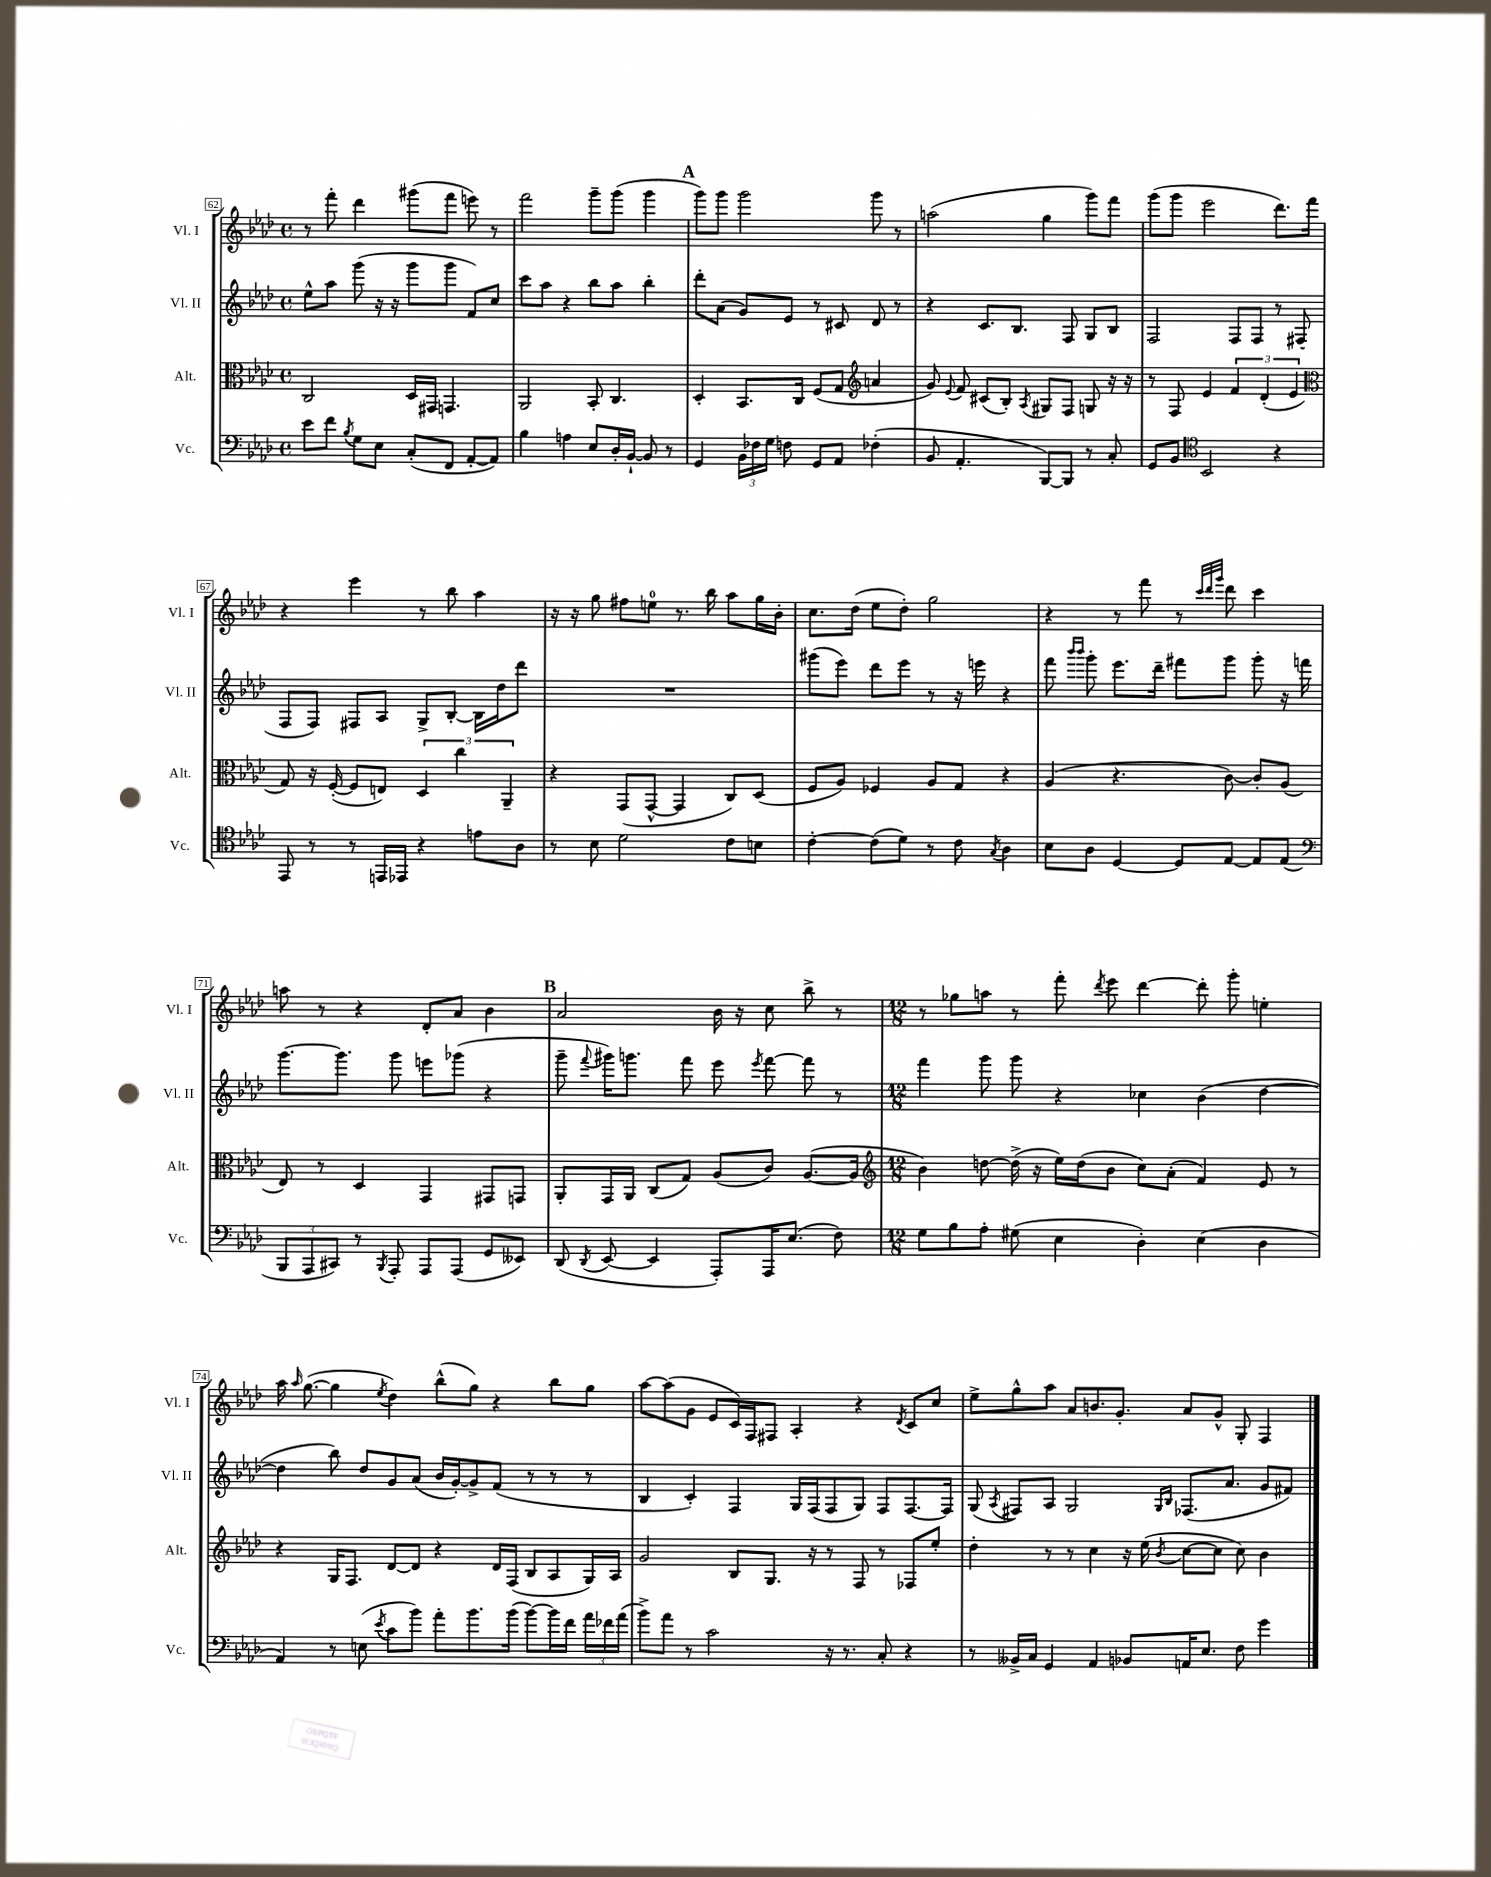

**kern	**kern	**kern	**kern
*part4	*part3	*part2	*part1
*staff4	*staff3	*staff2	*staff1
*I"Vc.	*I"Alt.	*I"Vl. II	*I"Vl. I
*I'Vc.	*I'Alt.	*I'Vl. II	*I'Vl. I
*clefF4	*clefC3	*clefG2	*clefG2
*k[b-e-a-d-]	*k[b-e-a-d-]	*k[b-e-a-d-]	*k[b-e-a-d-]
*M4/4	*M4/4	*M4/4	*M4/4
*met(c)	*met(c)	*met(c)	*met(c)
=62	=62	=62	=62
8e-\L	2C/	8ee-^^\L	8r
8f\J	.	8aa-\J	8fff'\
8qB-/	.	.	.
8G\L	.	(8ggg\	4ddd-\
8E-\J	.	16r	.
.	.	16r	.
(8C'/L	16D-/LL	8ggg\L	(8ggg#X\L
.	16GG#X/JJ	.	.
8FF/J	4.GGn/	8ggg\J	8fff\J
[8AA-'/L	.	8f/L)	8eeen\)
8AA-/J])	.	8cc/J	8r
=63	=63	=63	=63
4B-\	2AA-/	8ccc\L	2fff\
.	.	8aa-\J	.
4An\	.	4r	.
8E-/L	8BB-'/	8bb-\L	8ggg~\L
16D-'/L	4.C/	8aa-\J	(8ggg\J
[16BB-`/JJ	.	.	.
8BB-/]	.	4bb-'\	4ggg\
8r	.	.	.
!!LO:REH:place=s1:t=A
=64	=64	=64	=64
4GG/	4D-'/	8ddd-'\L	8ggg\L)
.	.	(8a-\J	8ggg\J
24BB-\LL	8.BB-/L	8g/L)	2ggg\
24F-X\	.	.	.
24G\JJ	.	.	.
8Fn\	.	8e-/J	.
.	16C/Jk	.	.
8GG/L	(8F/L	8r	.
8AA-/J	8G/J	8c#X/	.
*	*clefG2	*	*
(4F-X'\	4an/	8d-/	8ggg\
.	.	8r	8r
=65	=65	=65	=65
8BB-/	8g/)	4r	(2aan\
.	8qqe-/	.	.
4.AA-'/	8f/	.	.
.	(8c#X/L	8.c/L	.
.	8B-'/J)	.	.
.	.	8.B-/J	.
.	8qA-/	.	.
[8BBB-/L)	8G#X/L	.	4gg\
8BBB-/J]	8F/J	8F/	.
8r	8Gn/	8G/L	8ggg\L)
8C'/	16r	8B-/J	8fff\J
.	16r	.	.
=66	=66	=66	=66
8GG/L	8r	2F/	(8ggg\L
8BB-/J	8F/	.	8ggg\J
*clefC4	*	*	*
2BB-/	4e-/	.	2eee-\
.	6f/	8F/L	.
.	.	8F/J	.
.	(6d-'/	.	.
4r	.	8r	8.ddd-\L)
.	6e-/	.	.
.	.	(8F#X/	.
.	.	.	16fff\Jk
!!LO:LB:g=z
=67	=67	=67	=67
*	*clefC3	*	*
8EE-/	8G/)	8F/L	4r
8r	16r	8F/J)	.
.	([16F'/	.	.
8r	8F/L]	8F#X/L	4eee-\
16EEn/LL	8En/J)	8A-/J	.
16EE-X/JJ	.	.	.
4r	6D-/	8G^/L	8r
.	.	[8B-'/J	8bb-\
.	6cc\	.	.
8en\L	.	16B-\LL]	4aa-\
.	.	16dd-\J	.
.	6AA-~/	.	.
8A-\J	.	8ddd-\J	.
=68	=68	=68	=68
8r	4r	1r	16r
.	.	.	16r
8B-\	.	.	8gg\
2d-\	(8GG/L	.	8ff#X\L
.	[8GG^^/J	.	8een\J
.	4GG/]	.	8.r
.	.	.	16bb-\
8c\L	8C/L)	.	8aa-\L
8Bn\J	(8D-/J	.	16gg\L
.	.	.	16b-'\JJ
=69	=69	=69	=69
[4c'\	8F/L	(8ggg#X\L	8.cc\L
.	8A-/J)	8eee-\J)	.
.	.	.	(16dd-\Jk
(8c\L]	4F-X/	8ddd-\L	8ee-\L
8d-\J)	.	8eee-\J	8dd-'\J)
8r	8A-/L	8r	2gg\
8c\	8G/J	16r	.
.	.	16eeen\	.
8qG/	.	.	.
4A-\	4r	4r	.
=70	=70	=70	=70
8B-\L	(4A-/	8fff\	4r
.	.	16qqbbb-/LL	.
.	.	16qqbbb-/JJ	.
8A-\J	.	8ggg'\	.
[4D-/	4.r	8.eee-\L	8r
.	.	.	8fff\
.	.	16ddd-~\Jk	.
8D-/L]	.	8fff#X\L	8r
.	.	.	32qqccc/LLL
.	.	.	32qqddd-/
.	.	.	32qqggg/JJJ
[8E-/J	[8c\)	8ggg\J	8ddd-\
8E-/L]	8c'/L]	8ggg'\	4ccc\
(8E-/J	(8A-/J	16r	.
.	.	16fffn\	.
!!LO:LB:g=z
=71	=71	=71	=71
*clefF4	*	*	*
12BBB-/L	8E-/)	[8.ggg\L	8aan\
12AAA-/	.	.	.
.	8r	.	8r
12CC#X/J)	.	.	.
.	.	8.ggg\J]	.
8r	4D-/	.	4r
8qBBB-/	.	.	.
8AAA-'/	.	8ggg\	.
8AAA-/L	4GG/	8eeen\L	8d-'/L
(8AAA-/J	.	(8ggg-X\J	8a-/J
8GG/L	8GG#X/L	4r	4b-\
8EE--X/J)	8GGn/J	.	.
!!LO:REH:place=s1:t=B
=72	=72	=72	=72
(8DD-/	8AA-'/L	8ggg~\	2a-/
8qDD-/	.	8qqfff/	.
[8EE-/	16GG/L	16ggg#X\KL)	.
.	16AA-/JJ	8.gggn\J	.
4EE-/]	(8C/L	.	.
.	8G/J)	8fff\	.
8AAA-'/L)	(8A-/L	8eee-\	16b-\
.	.	.	16r
.	.	8qeee-/	.
16AAA-/K	8c/J)	[8fff\	8cc\
(8.E-/J	.	.	.
.	([8.A-/L	8fff\]	8bb-^\
8F\)	.	8r	8r
.	16A-/Jk]	.	.
=73	=73	=73	=73
*	*clefG2	*	*
*M12/8	*M12/8	*M12/8	*M12/8
8G\L	4b-\)	4fff\	8r
8B-\	.	.	8gg-X\L
8A-'\J	[8ddn\	8ggg\	8aan\J
(8G#X\	(16dd^\]	8ggg\	8r
.	16r	.	.
4E-\	16ee-\LL)	4r	8fff'\
.	(16dd\J	.	.
.	.	.	8qddd-/
.	8b-\J	.	8eee-\
4D-'\)	8cc\L)	4cc-X\	[4ddd-\
.	(8a-'\J	.	.
(4E-\	4f/)	(4b-\	8ddd-'\]
.	.	.	8ggg'\
4D-\	8e-/	[4dd-\	4een'\
.	8r	.	.
!!LO:LB:g=z
=74	=74	=74	=74
4AA-/)	4r	4dd-\]	16aa-\
.	.	.	16qqaa-/
.	.	.	([8.gg\
8r	16G/KL	8bb-\)	4gg\]
.	8.F/J	.	.
(8En\	.	8dd-/L	.
8qe-/	.	.	8qee-/
8c\L	[8d-/L	8g/	4dd-\)
8b-\J)	8d-/J]	(8a-/J	.
8a-'\L	4r	16b-/LL	(8bb-^^\L
.	.	[16g'/J)	.
8.b-\	.	8g^/]	8gg\J)
.	16d-/LL	(8f/J	4r
(16b-\Jk	(16F/JJ	.	.
[8b-\L)	8B-/L	8r	.
16b-\L]	8A-/	8r	8bb-\L
16f\JJ	.	.	.
24a-\LL	16G/L)	8r	8gg\J
24f-X\	.	.	.
.	16A-/JJ	.	.
(24a-\JJ	.	.	.
=75	=75	=75	=75
8b-^\L)	2g/	4B-/	[8aa-\L
8a-\J	.	.	(8aa-\]
8r	.	4c'/)	8g\J
2c\	.	.	8e-/L
.	8B-/L	4F/	16c/L)
.	.	.	16F/J
.	8.G/J	.	8F#X/J
.	.	16G/LL	4A-'/
.	16r	(16F/J	.
16r	8r	8F/	.
8.r	.	.	.
.	8F/	8G/J)	4r
8C'/	8r	8F/L	.
.	.	.	8qd-/
4r	8F-X/L	[8.F/	8c/L
.	8ee-'/J	.	8cc/J
.	.	16F/Jk]	.
=76	=76	=76	=76
8r	4dd-'\	(8G/	8ee-^\L
.	.	8qA-/	.
16BB--X^/LL	.	8F#X/L)	8gg^^\
16C/JJ	.	.	.
4GG/	8r	8A-/J	8aa-\J
.	8r	2G/	8a-/L
4AA-/	4cc\	.	8.bn/
.	.	.	8.g'/J
8BB-X/L	16r	.	.
.	(16ee-\	.	.
.	.	16qqG/LL	.
.	8qb-/	16qqB-/JJ	.
16AAn/K	[8cc\L	(8.F-X/L	8a-/L
8.E-/J	.	.	.
.	8cc\J]	.	8g^^/J
.	.	8.a-/J	.
8F\	8cc\)	.	8G'/
4g\	4b-\	8g/L	4F/
.	.	8f#X/J)	.
==	==	==	==
*-	*-	*-	*-
